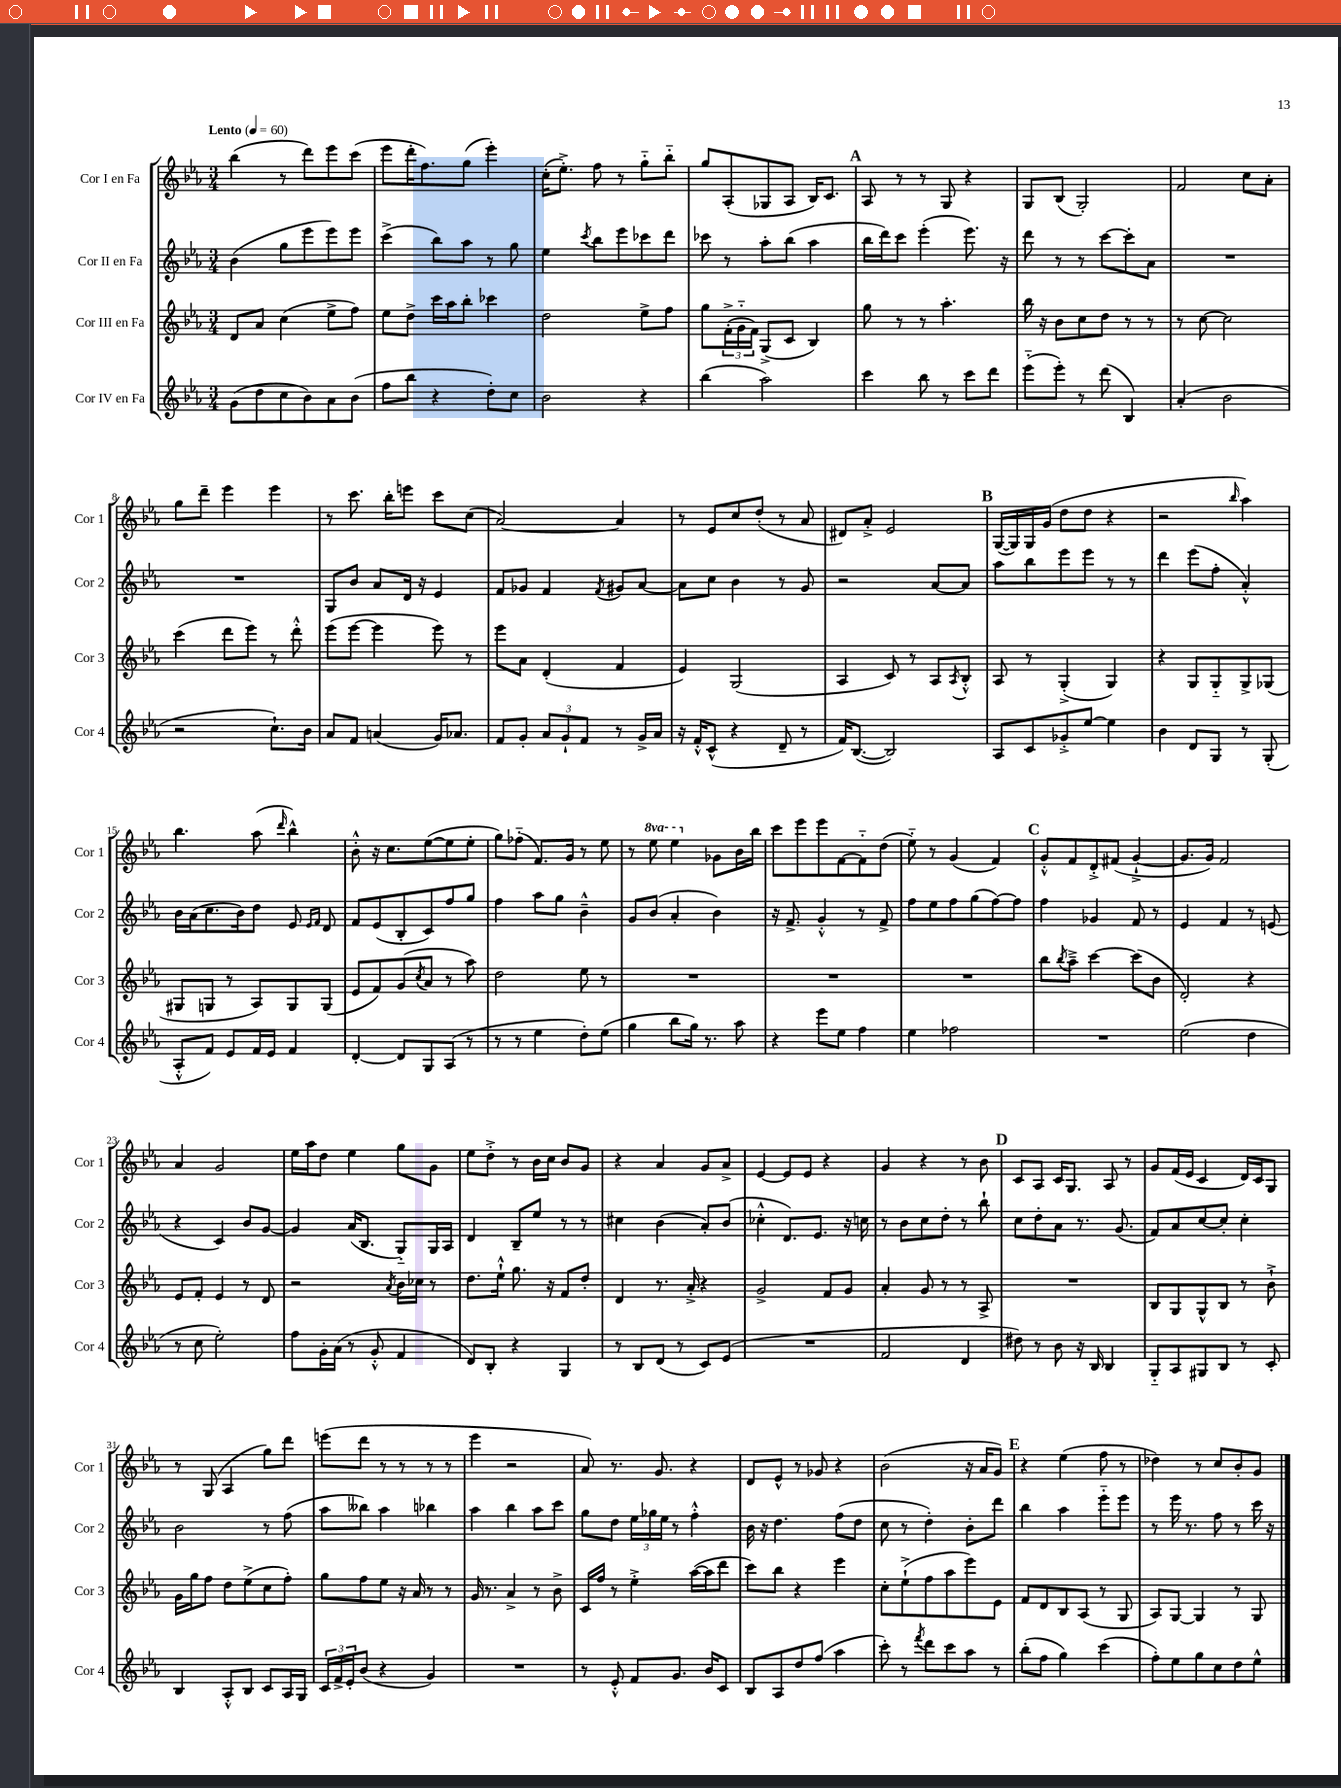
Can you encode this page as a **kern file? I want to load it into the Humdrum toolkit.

**kern	**kern	**kern	**kern
*part4	*part3	*part2	*part1
*staff4	*staff3	*staff2	*staff1
*I"Cor IV en Fa	*I"Cor III en Fa	*I"Cor II en Fa	*I"Cor I en Fa
*I'Cor 4	*I'Cor 3	*I'Cor 2	*I'Cor 1
*clefG2	*clefG2	*clefG2	*clefG2
*k[b-e-a-]	*k[b-e-a-]	*k[b-e-a-]	*k[b-e-a-]
*M3/4	*M3/4	*M3/4	*M3/4
*MM60	*MM60	*MM60	*MM60
=1	=1	=1	=1
!	!	!	!LO:TX:a:B:t=Lento
(8g\L	8d/L	(4b-\	(4bb-\
8dd\	8a-/J	.	.
8cc\	(4cc\	8gg\L	8r
8b-\)	.	8eee-\	8ddd\L)
8a-\	8ee-^\L	8eee-\)	8eee-\
(8b-\J	8ff\J)	8eee-\J	(8ccc\J
=2	=2	=2	=2
8ff\L	8ee-\L	(4ccc^\	8eee-\L
8bb-\J	8dd^\J	.	16ddd'\K
.	.	.	8.ff\)
4r	16ccc\LL	8bb-\L)	.
.	16aa-\J	.	.
.	8bb-'\J	8aa-\J	(8gg\J
8dd'\L)	4ccc-X\	8r	4eee-'\)
8cc\J	.	8gg\	.
=3	=3	=3	=3
2b-\	2dd\	4ee-\	(16cc'\KL
.	.	.	8.ee-'^\J)
.	.	8qccc/	.
.	.	8bb-\L	8ff\
.	.	8eee-\	8r
4r	8ee-^\L	8ccc-X\	8gg\L
.	8ff\J	8ddd\J	8bb-\J
=4	=4	=4	=4
(4bb-\	8gg\L	8ccc-X\	8gg/L
.	(24f'^\L	8r	(8A-'/
.	24g\	.	.
.	24f\JJ)	.	.
2aa-\)	(8G^/L	8aa-'\L	8G-X/
.	8c/J	(8bb-\J	8A-/J
.	4B-/)	4aa-\	16B-/KL)
.	.	.	8.c/J
!!LO:REH:place=s1:t=A
=5	=5	=5	=5
4ccc\	8gg\	16bb-\LL	8A-/
.	.	16ddd\J)	.
.	8r	8ccc\J	8r
8bb-\	8r	(4eee-'\	8r
8r	4.aa-'\	.	8G/
8ccc\L	.	8.eee-\)	4r
8ddd\J	.	.	.
.	.	16r	.
=6	=6	=6	=6
(8eee-\L	16bb-\	8ddd\	8G/L
.	16r	.	.
8eee-'\J)	8b-\L	8r	(8B-/J
8r	8cc\	8r	2G'/)
(8ddd\	8dd\J	[8ccc\L	.
4B-/)	8r	8ccc'\]	.
.	8r	8a-\J	.
=7	=7	=7	=7
(4a-'/	8r	2.r	2f/
.	[8cc\	.	.
2b-\	2cc\]	.	.
.	.	.	8cc\L
.	.	.	8a-'\J
!!LO:LB:g=z
=8	=8	=8	=8
2r	(4ccc\	2.r	8gg\L
.	.	.	8ddd~\J
.	8ddd\L	.	4eee-\
.	8eee-\J)	.	.
8.cc`\L)	8r	.	4eee-\
.	8ddd'^^\	.	.
16b-\Jk	.	.	.
=9	=9	=9	=9
8a-/L	(8eee-\L	8G/L	8r
8f/J	[8eee-\J	8b-/J	8.ccc\
(4an/	4eee-\]	8a-/L	.
.	.	.	16bb-'\KL
.	.	16d/Jk	8eeen\J
.	.	16r	.
16g/KL)	8eee-\)	4e-/	8ccc\L
8.a-X/J	.	.	.
.	8r	.	(8cc\J
=10	=10	=10	=10
8f/L	8eee-\L	8f/L	[2a-/)
8g'/J	8a-\J	8g-X/J	.
12a-/L	(4d'/	4f/	.
12g`/	.	.	.
12f/J	.	.	.
.	.	8qf/	.
8r	4f/	8g#X/L	4a-/]
16g^/LL	.	[8a-/J	.
16a-/JJ	.	.	.
=11	=11	=11	=11
16r	4e-/)	8a-\L]	8r
16f'^^/KL	.	.	.
(8c^^/J	.	8cc\J	8e-/L
4r	(2G/	4b-\	8cc/
.	.	.	(8dd'/J
8d~/	.	8r	8r
8r	.	8g/	8a-/
=12	=12	=12	=12
16f/KL)	4A-/	2r	8d#X/L)
([8.B-/J	.	.	.
.	.	.	8a-'^/J
2B-/])	8c/)	.	2e-/
.	8r	.	.
.	8A-/L	[8a-/L	.
.	8qA-/	.	.
.	8B-'^^/J	8a-/J]	.
!!LO:REH:place=s1:t=B
=13	=13	=13	=13
8A-/L	8A-/	8aa-\L	([16G/LL
.	.	.	16G/])
8c/	8r	8bb-\	16G/
.	.	.	(16g/JJ
8g-X'^/	(4G'^/	8eee-\	8dd\L
[8ee-/J	.	8eee-\J	8dd\J
4ee-\]	4G/)	8r	4r
.	.	8r	.
=14	=14	=14	=14
4b-\	4r	4ddd\	2r
8d/L	8G/L	(8eee-\L	.
8G/J	8G/	8ff'\J	.
.	.	.	16qqbb-/
8r	8G^/	4a-'^^/)	4aa-\)
(8G'/	(8G-X/J	.	.
!!LO:LB:g=z
=15	=15	=15	=15
8A-'^^/L	8G#X/L	16b-\LL	4.bb-\
.	.	(16a-\J	.
8f/J)	8Gn/J	8.cc\	.
8e-/L	8r	.	.
.	.	16b-\k)	.
16f/L	8A-/L)	8dd\J	(8aa-\
16e-/JJ	.	.	.
.	.	.	16qqddd/
4f/	8G/	8e-/	4bb-^^\)
.	.	16qqe-/LL	.
.	.	16qqf/JJ	.
.	(8G/J	8d/	.
=16	=16	=16	=16
[4d'/	8e-/L	8f/L	8b-'^^\
.	8f/)	(8e-/	16r
.	.	.	8.cc\L
8d/L]	(8g/	8B-'/	.
.	8qcc/	.	.
8G/	8a-/J	8c/)	([8ee-\
(8A-/J	8r	8ff/	8ee-\]
8r	8aa-\)	8gg/J	8ee-'\J
=17	=17	=17	=17
8r	2dd\	4ff\	8gg\L)
8r	.	.	(8ff-X\J
4ee-\	.	8aa-\L	8.f/L)
.	.	8gg\J	.
.	.	.	16g/Jk
8dd'\L)	8ee-\	4b-~^^\	8r
(8ee-\J	8r	.	8ee-\
=18	=18	=18	=18
4gg\	2.r	8g/L	8r
*	*	*	*8va
.	.	(8b-/J	8eee-\
8bb-\L	.	4a-'/	4eee-\
16gg\Jk)	.	.	.
8.r	.	.	.
*	*	*	*X8va
.	.	4b-\)	8g-X\L
8aa-\	.	.	16b-\L
.	.	.	16bb-\JJ
=19	=19	=19	=19
4r	2.r	16r	8ccc\L
.	.	8.f^/	.
.	.	.	8eee-\
8eee-\L	.	4g'^^/	8eee-\
8ee-\J	.	.	[8f\
4ff\	.	8r	8f\]
.	.	8f^/	(8dd\J
=20	=20	=20	=20
4ee-\	2.r	8ff\L	8ee-\)
.	.	8ee-\	8r
2ff-X\	.	8ff\	(4g/
.	.	(8gg\	.
.	.	[8ff\)	4f/)
.	.	8ff\J]	.
!!LO:REH:place=s1:t=C
=21	=21	=21	=21
2.r	8bb-\L	4ff\	8g'^^/L
.	8qbb-/	.	.
.	8aa-~^\J	.	8f/
.	[4ccc\	4g-X/	8d'^/
.	.	.	(8f#X/J
.	(8ccc\L]	8f/	[4g`^/
.	8b-\J	8r	.
=22	=22	=22	=22
(2ee-\	2d'/)	4e-/	8.g/L]
.	.	.	16g/Jk)
.	.	4f/	2f/
4dd\	4r	8r	.
.	.	(8en/	.
!!LO:LB:g=z
=23	=23	=23	=23
8r	8e-/L	4r	4a-/
8cc\	8f'/J	.	.
2ee-'\)	4e-/	4c/)	2g/
.	8r	8b-/L	.
.	8d/	[8g/J	.
=24	=24	=24	=24
8ff\L	2r	4g/]	16ee-\LL
.	.	.	16aa-\J
16g'\L	.	.	8dd\J
(16a-\JJ	.	.	.
8r	.	(16a-/KL	4ee-\
.	.	8.B-/J	.
8g'^^/	.	.	.
.	8qa-/	.	.
4f/	16b-\LL	8G/L)	8gg\L
.	16cc-X\JJ	.	.
.	8r	16G/L	8g\J
.	.	16A-/JJ	.
=25	=25	=25	=25
8d/L)	8.dd\L	4d/	8ee-\L
8B-'/J	.	.	8dd'^\J
.	16ee-`^^\Jk	.	.
4r	8.gg\	8B-~/L	8r
.	.	8ee-/J	16b-\LL
.	16r	.	16cc\JJ
4G/	8f/L	8r	8b-/L
.	8dd'/J	8r	8g/J
=26	=26	=26	=26
8r	4d/	4cc#X\	4r
8B-/L	.	.	.
(8d/J	8.r	(4b-\	4a-/
8r	.	.	.
.	16a-'^/	.	.
8c/L)	4r	8a-'/L)	8g/L
(8e-/J	.	(8b-/J	8a-^/J
=27	=27	=27	=27
2.r	2g^/	4cc-X'^^\	[4e-/
.	.	8.d/L)	8e-/L]
.	.	.	8e-/J
.	.	8.e-/J	.
.	8f/L	.	4r
.	8g/J	16r	.
.	.	16ccn\	.
=28	=28	=28	=28
2f/	4a-'/	8r	4g/
.	.	8b-\L	.
.	8g/	8cc\	4r
.	8r	8dd'\J	.
4d/	8r	8r	8r
.	8A-^/	8bb-`\	8b-\
!!LO:REH:place=s1:t=D
=29	=29	=29	=29
8dd#X\)	2.r	8cc\L	8c/L
8r	.	8dd'\	8A-/J
8b-\	.	8a-\J	16c/KL
.	.	.	8.G/J
16r	.	8.r	.
16B-/	.	.	.
4B-/	.	.	8A-/
.	.	(8.g/	.
.	.	.	8r
=30	=30	=30	=30
8G/L	8B-/L	8f/L)	8g/L
8A-/	8G/	8a-/	(16f/L
.	.	.	16e-/JJ
8G#X/	8G^^/	[8cc/	4c/
8B-/J	8B-/J	8cc'/J]	.
8r	8r	4cc'\	16d/LL)
.	.	.	16c/J
8c'/	8b-`^\	.	8G/J
!!LO:LB:g=z
=31	=31	=31	=31
4B-/	16g\LL	2b-\	8r
.	16gg\J	.	.
.	8ff\J	.	(8G/
8A-'^^/L	8dd\L	.	4A-/
8B-/J	(8ee-^\	.	.
8c/L	8cc\	8r	8gg\L)
16A-/L	8ff'\J)	(8ff\	8ddd\J
16G/JJ	.	.	.
=32	=32	=32	=32
24c/LL	8gg\L	8aa-\L	(8eeen\L
24f^/	.	.	.
24e-'/J	.	.	.
(8b-/J	8ff\	8bb--X\J)	8ddd\J
4r	8ee-\J	4aa-\	8r
.	16r	.	8r
.	16a-/	.	.
4g/)	8r	4bb-X\	8r
.	8r	.	8r
=33	=33	=33	=33
2.r	16g/	4aa-\	4eee-\
.	8.r	.	.
.	4a-^/	4bb-\	2r
.	8r	8aa-\L	.
.	8b-^\	8ccc\J	.
=34	=34	=34	=34
8r	16c/LL	8gg\L	8a-/)
.	16ff/JJ	.	.
8e-'^^/	8r	8dd\J	8.r
8f/L	4ee-'^\	24ee-\LL	.
.	.	24gg-X\	.
.	.	.	8.g/
.	.	24ee-\JJ	.
8.g/J	.	8r	.
.	([16aa-\LL	4ff'^^\	4r
16b-/KL	16aa-\J]	.	.
8c/J	8ddd\J	.	.
=35	=35	=35	=35
8B-/L	8ccc\L)	16b-\	8d/L
.	.	16r	.
8A-/	8bb-\J	4.dd\	8e-^^/J
8dd/	4r	.	8r
(8ff/J	.	.	8g-X/
4aa-\	4eee-\	(8ff\L	4r
.	.	8dd\J	.
=36	=36	=36	=36
8ccc'\)	8cc'\L	8cc\	(2b-\
8r	(8ee-`^\	8r	.
8qfff/	.	.	.
8ddd\L	8ff\	4dd'\)	.
8ccc\	8aa-\	.	.
8aa-\J	8eee-\)	8b-'\L	16r
.	.	.	16a-/KL
8r	8e-\J	8ddd\J	8g/J)
!!LO:REH:place=s1:t=E
=37	=37	=37	=37
(8bb-'\L	8f/L	4bb-\	4r
8ff\J	8d/	.	.
4gg\)	8B-/	4aa-\	(4ee-\
.	(8A-/J	.	.
(4ccc\	8r	8eee-\L	8ff\
.	8G/	8eee-\J	8r
=38	=38	=38	=38
8ff'\L)	8A-/L)	8r	4dd-X\)
8ee-\	[8G/J	16eee-\	.
.	.	8.r	.
8gg\	4G/]	.	8r
8cc\	.	8ff\	8cc/L
8dd\	8r	8r	8b-'/
8ee-^^\J	8G/	16ccc\	8g/J
.	.	16r	.
==	==	==	==
*-	*-	*-	*-
